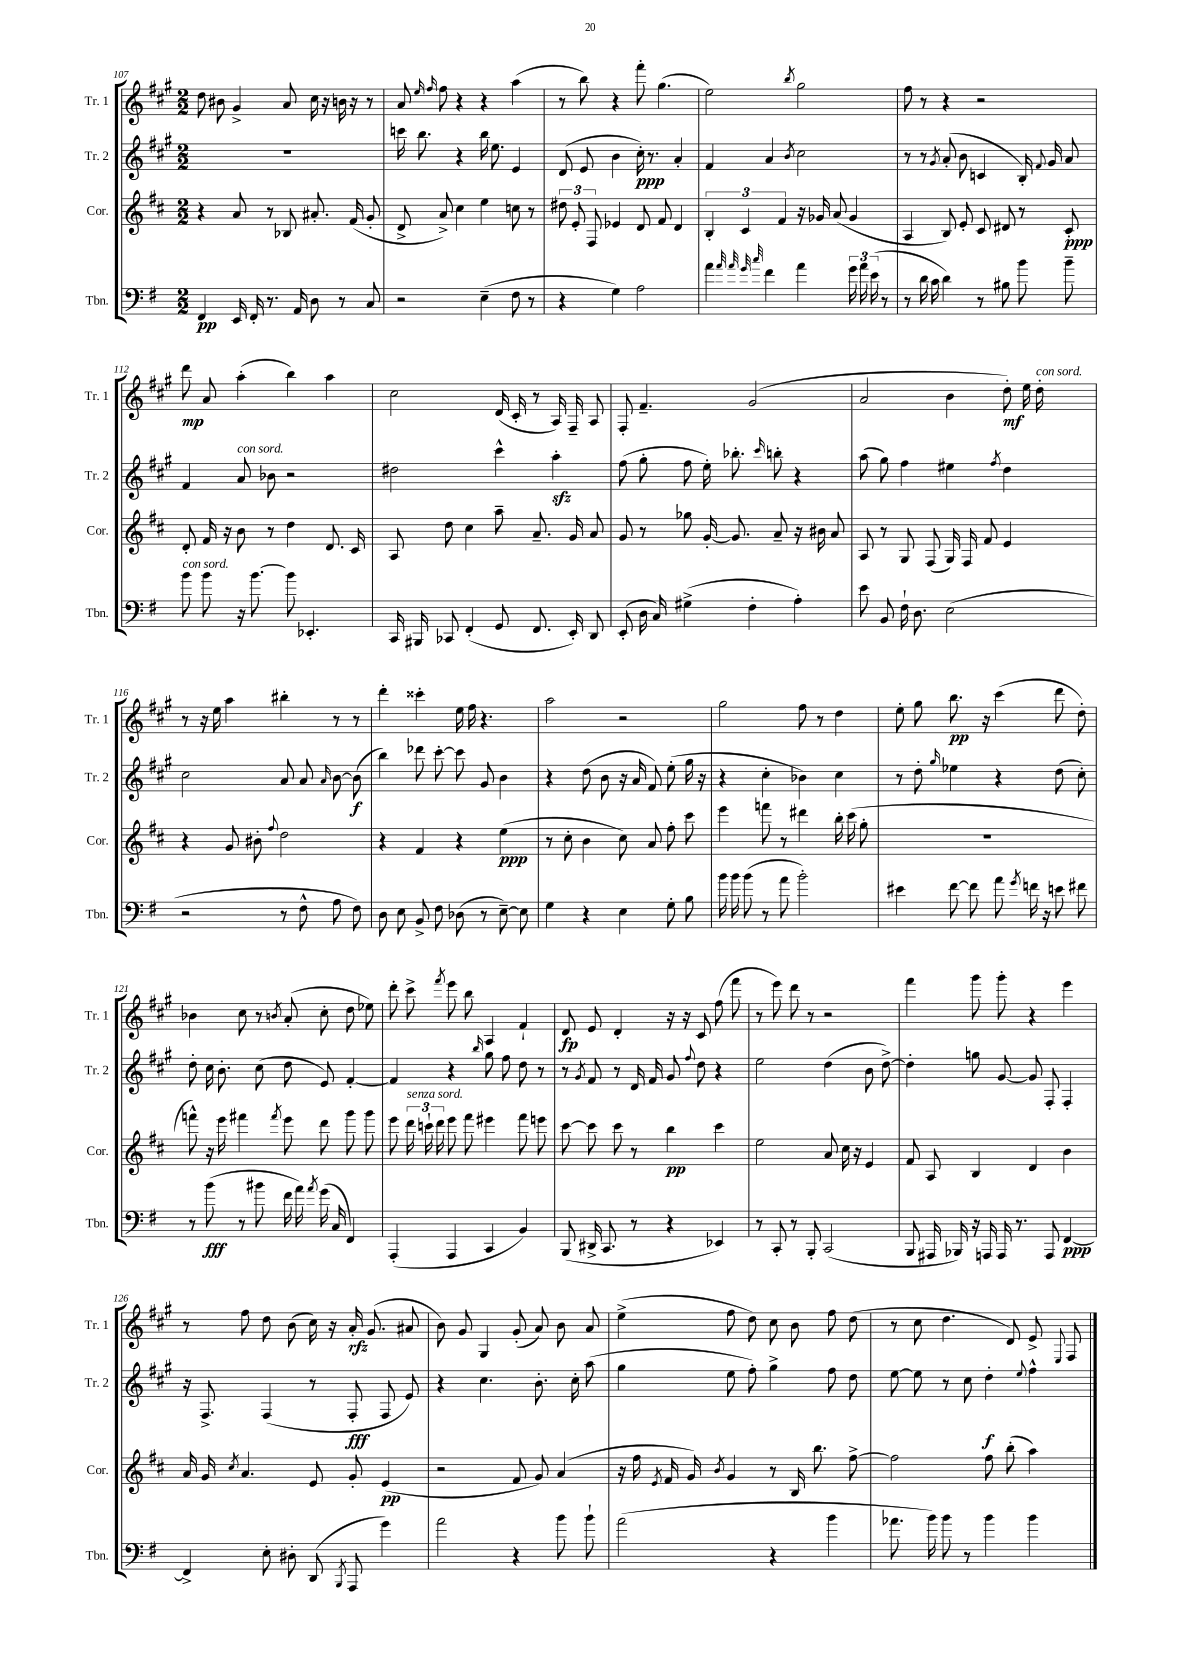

**kern	**kern	**kern	**kern
*staff4	*staff3	*staff2	*staff1
*clefF4	*clefG2	*clefG2	*clefG2
*k[f#]	*k[f#c#]	*k[f#c#g#]	*k[f#c#g#]
*M2/2	*M2/2	*M2/2	*M2/2
4FF#	4r	1r	8dd
.	.	.	8b#
16EE	8a	.	4g#^
16FF#'	.	.	.
8.r	8r	.	.
.	8B-	.	8a
16AA	.	.	.
8D	8.a#'	.	16cc#
.	.	.	16r
8r	.	.	16b
.	(16f#	.	16r
8C	8g'	.	8r
=	=	=	=
2r	8d^	16ccc	8a
.	.	8.bb	.
.	.	.	16qqee
.	.	.	16qqff#
.	8a^)	.	8ff#
.	4cc#	4r	4r
(4E~	4ee	16bb	4r
.	.	8.ee	.
8F#	8cc	4e	(4aa
8r	8r	.	.
=	=	=	=
4r	12dd#	(8d	8r
.	12e'	.	.
.	.	8e	8bb)
.	12F#	.	.
4G)	4e-	4b	4r
2A	8d	16cc#')	8fff#'
.	.	8.r	.
.	8f#	.	(4.gg#
.	4d	4a'	.
=	=	=	=
4a	6B'	4f#	2ee)
.	6c#	.	.
32qqa	.	.	.
32qqa	.	.	.
32qqg	.	.	.
32qqcc	.	.	.
4f#	.	4a	.
.	6f#	.	.
.	.	8qb	8qbb
4a	16r	2cc#	2gg#
.	16g-	.	.
.	(8a	.	.
24g	4g-	.	.
24a	.	.	.
(24e	.	.	.
8r	.	.	.
=	=	=	=
8r	4A	8r	8ff#
16d	.	8r	8r
16c	.	.	.
.	.	8qg#	.
4d)	8B)	(8a'	4r
.	8e'	8b	.
8r	8c#	4c	2r
8B#	8d#	.	.
8b	8r	16B')	.
.	.	8qqf#	.
.	.	16g#	.
8b~	8c#'	8a	.
=	=	=	=
8b	8d'	4f#	8ddd
8b	16f#	.	8a
.	16r	.	.
16r	8b	8a	(4aa'
[8.b	.	.	.
.	8r	8b-	.
8b]	4dd	2r	4bb)
4.EE-'	.	.	.
.	8.d	.	4aa
.	16c#	.	.
=	=	=	=
16CC	8A	2dd#	2cc#
16BBB#	.	.	.
8CC-	8dd	.	.
(4FF#'	4cc#	.	.
8GG	8aa~	4ccc#^^	(16d
.	.	.	16c#'
8.FF#	8.a~	.	8r
.	.	4aa'	16A)
16EE')	16g	.	16F#~
8DD	8a	.	8A
=	=	=	=
(8EE'	8g	(8ff#	8F#'
16D	8r	8gg#'	4.f#~
16C)	.	.	.
(4G#^	8gg-	8ff#	.
.	[16g'	16ee')	.
.	8.g]	8.bb-'	.
4F#'	.	.	(2g#
.	.	16qqccc#	.
.	8a~	8bb'	.
4A')	16r	4r	.
.	16b#	.	.
.	8a	.	.
=	=	=	=
8e	8A	(8aa	2a
8BB	8r	8gg#)	.
16F#`	8G	4ff#	.
8.D	.	.	.
.	(8F#	.	.
(2E	16G)	4ee#	4b
.	16F#	.	.
.	8f#	.	.
.	.	8qff#	.
.	4e	4dd	8dd')
.	.	.	16ee
.	.	.	16dd'
=	=	=	=
2r	4r	2cc#	8r
.	.	.	16r
.	.	.	16ee
.	8g	.	4aa
.	8b#'	.	.
.	8qqff#	.	.
8r	2dd	8a	4bb#'
8F#^^	.	8a	.
.	.	16qqa	.
8A	.	[8b	8r
8F#)	.	(8b]	8r
=	=	=	=
8D	4r	4bb)	4ddd'
8E	.	.	.
8BB^	4f#	8ddd-	4ccc##'
8F#	.	[8ccc#'	.
(8D-	4r	8ccc#]	16ee
.	.	.	16ff#
8r	.	8g#	4.r
[8E~)	(4ee	4b	.
8E]	.	.	.
=	=	=	=
4G	8r	4r	2aa
.	8cc#'	.	.
4r	4b	(8dd	.
.	.	8b	.
4E	8cc#)	16r	2r
.	.	16a	.
.	8a	8f#)	.
8G'	8ff#'	(8ee'	.
8B	8ccc#	16gg#	.
.	.	16r	.
=	=	=	=
16b	4eee	4r	2gg#
16b	.	.	.
(8b	.	.	.
8r	8fff	4cc#'	.
8a	8r	.	.
2b')	4ddd#	4b-)	8ff#
.	.	.	8r
.	16bb'	4cc#	4dd
.	(16ccc#	.	.
.	8gg'	.	.
=	=	=	=
4e#	1r	8r	8ee'
.	.	8dd'	8gg#
.	.	16qqgg#	.
[8f#	.	4ee-	8.bb
8f#]	.	.	.
.	.	.	16r
8a	.	4r	(4ccc#
8qg	.	.	.
16f	.	.	.
16r	.	.	.
8e	.	(8dd	8ddd
8f#	.	8cc#')	8dd')
=	=	=	=
8r	8fff^^)	8dd'	4b-
(8b	16r	16cc#	.
.	16eee	8.b'	.
8r	4fff#	.	8cc#
8b#	.	(8cc#	8r
.	8qfff#	.	8qb
16f#	8eee	8dd	(8a'
16a)	.	.	.
8qa	.	.	.
(16g	8ddd	8e)	8cc#'
16C	.	.	.
4FF#)	8ggg	[4f#'	8dd
.	8ggg	.	8ee-)
=	=	=	=
(4AAA'	8eee	4f#]	8ddd'
.	24ddd	.	8ccc#^
.	24ccc`	.	.
.	24ddd	.	.
.	.	.	8qfff#
4AAA	8eee	4r	8eee
.	8fff#	.	8bb
.	.	16qqbb	.
4CC	4eee#	8gg#	4A
.	.	8ff#	.
4BB)	8fff#	8dd	4f#`
.	8eee	8r	.
=	=	=	=
(8BBB	[8ccc#	8r	8d
.	.	8qg#	.
16DD#^	8ccc#]	8f#	8e
8.CC	.	.	.
.	8ccc#	8r	4d'
8r	8r	16d	.
.	.	16f#	.
4r	4bb	8g#	16r
.	.	.	16r
.	.	8qqff#	.
.	.	8dd	8c#
4EE-)	4ccc#	4r	(8ff#
.	.	.	8fff#
=	=	=	=
8r	2ee	2ee	8r
8CC'	.	.	8eee)
8r	.	.	8ddd
8BBB'	.	.	8r
(2CC	8a	(4dd	2r
.	16cc#	.	.
.	16r	.	.
.	4e	8b	.
.	.	[8dd^)	.
=	=	=	=
8BBB	8f#	4dd']	4fff#
16AAA#	8A	.	.
16BBB-)	.	.	.
16r	4B	8gg	8ggg#
16AAA	.	.	.
16AAA	.	[8g#	8ggg#'
8.r	.	.	.
.	4d	8g#]	4r
8AAA	.	8F#'	.
[4FF#	4b	4F#'	4eee
=	=	=	=
4FF#^]	16a	16r	8r
.	16g	8.F#^	.
.	8qcc#	.	.
.	4.a	.	8ff#
8E'	.	(4F#	8dd
8D#'	.	.	(8b
(8DD	8e	8r	16cc#)
.	.	.	16r
8qBBB	.	.	.
8AAA	8g'	8F#'	16a'
.	.	.	(8.g#
4g)	(4e	8F#	.
.	.	8e)	8a#
=	=	=	=
2a	2r	4r	8b)
.	.	.	8g#
.	.	4.cc#	4G#
4r	8f#	.	(8g#'
.	8g)	8.b'	8a)
8b	(4a	.	8b
.	.	16cc#'	.
8b`	.	(8aa	8a
=	=	=	=
(2a	16r	4gg#	(4ee^
.	16ff#	.	.
.	8qe	.	.
.	16f#	.	.
.	16g)	.	.
.	8qb	.	.
.	4g	8ee	8ff#
.	.	8ff#')	8dd)
4r	8r	4gg#^	8cc#
.	16B	.	8b
.	8.bb	.	.
4b	.	8ff#	8ff#
.	[8ff#^	8dd	(8dd
=	=	=	=
8.a-	2ff#]	[8ee	8r
.	.	8ee]	8cc#
16b)	.	.	.
8b	.	8r	4.dd
8r	.	8cc#	.
4b	8ff#	4dd'	.
.	(8bb'	.	8d)
.	.	8qqee	.
4b	4aa)	4ff#^^	8e^
.	.	.	8qqE
.	.	.	8F#
==	==	==	==
*-	*-	*-	*-
